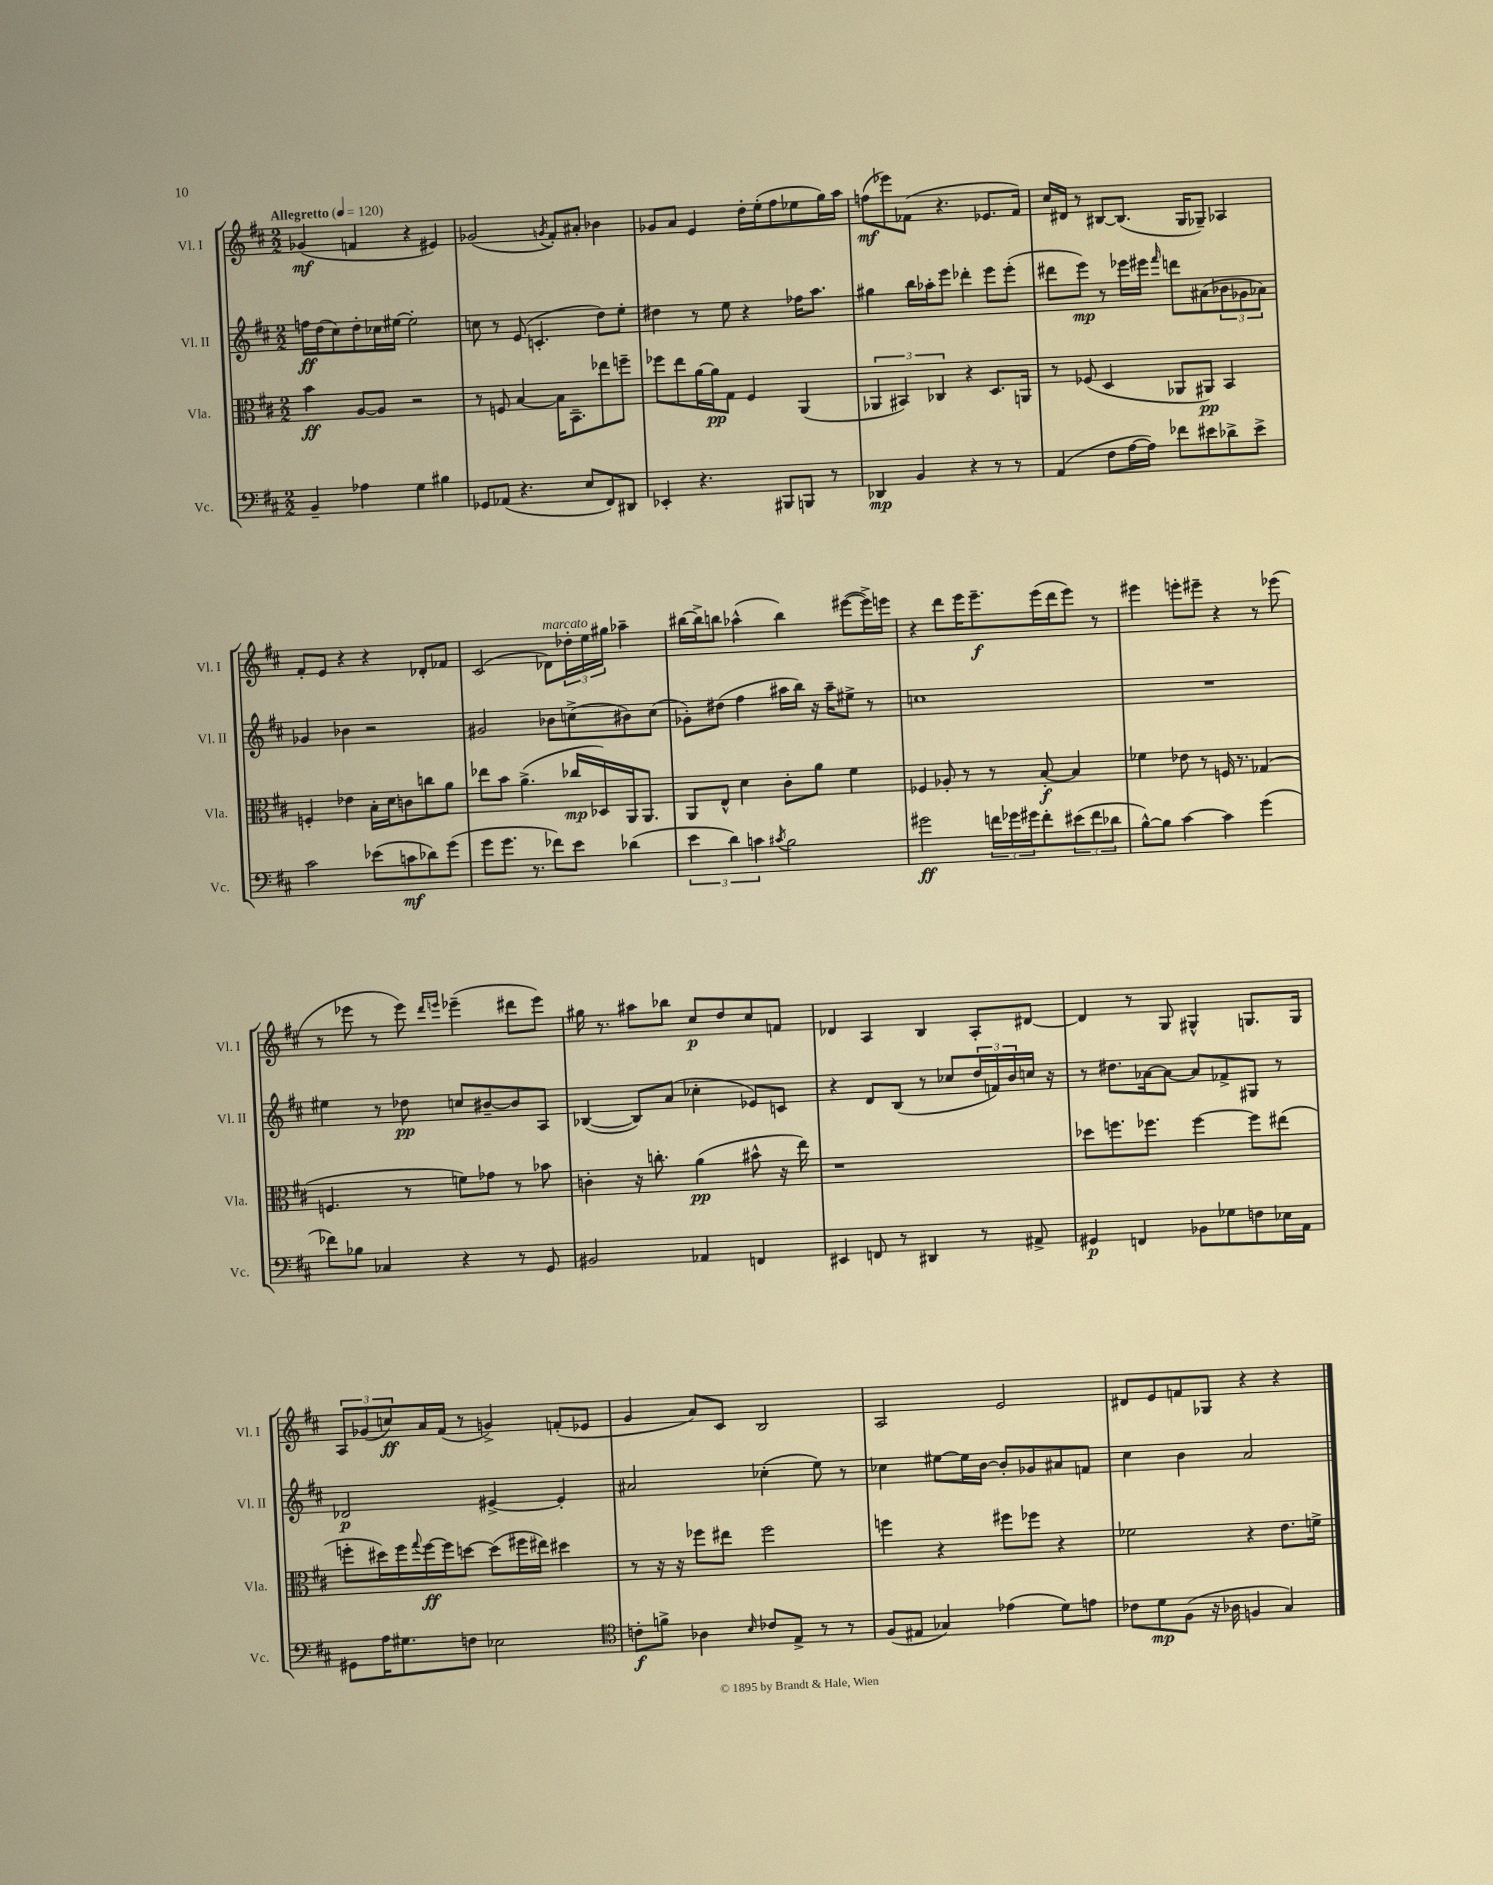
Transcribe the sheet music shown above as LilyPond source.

<<
\new StaffGroup <<
\new Staff = "s0" \with { instrumentName = "Vl. I" shortInstrumentName = "Vl. I" } {
    \clef treble \key d \major \numericTimeSignature \time 2/2 \tempo "Allegretto" 4 = 120
    ges'4\mf( f'4 r4 eis'4) |
    ges'2( \acciaccatura { g'8 } fis'8-.) ais'8-. bes'4 |
    ges'8 a'8 e'4 d''16-. e''16-.( fis''8 ees''8 g''16) a''16 |
    f''8\mf( ees'''8) fes'8( r4. ees'8. fes'16) |
    cis''16 dis'16 r8 bis8~ bis8.( g16 ges8--) aes4 |
    fis'8-. e'8 r4 r4 des'8-. fes'8 |
    cis'2( des'8^\markup { \italic "marcato" }) \tuplet 3/2 { des''16-. e''16 gis''16 } aes''4-- |
    bis''16~ bis''16-> b''8 aes''4-^( b''4) eis'''8~( eis'''16->) e'''16 |
    r4 d'''8 e'''16 e'''8.--\f e'''16( d'''16 e'''8) r8 |
    eis'''4 e'''8-. eis'''8-- r4 r8 ees'''8( |
    r8 ees'''8 r8 ees'''8) \grace { d'''16 e'''16 } ees'''4--( dis'''8 ees'''8) |
    gis''16 r8. ais''8 bes''8 cis''8\p d''8 cis''8 f'8 |
    des'4 a4 b4 a8-. dis'8~ |
    dis'4 r8 g8 gis4-^ g8. g16 |
    \tuplet 3/2 { a8 ges'8( c''8\ff) } a'16 fis'16( r8 g'4->) f'8-.( ees'8 |
    g'4 a'8) cis'8 b2 |
    a2 e'2 |
    dis'8 e'8 f'8 ges8 r4 r4 \bar "|." |
}
\new Staff = "s1" \with { instrumentName = "Vl. II" shortInstrumentName = "Vl. II" } {
    \clef treble \key d \major \numericTimeSignature \time 2/2
    f''16\ff d''16( cis''8) d''8-. ces''16 eis''16~ eis''2-. |
    c''8 r8 e'8( c'4.-. d''8) e''8-. |
    dis''4 r8 e''8 r4 fes''16 a''8. |
    gis''4 b''16 aes''16-. e'''8 des'''4-. e'''8 e'''8-.( |
    dis'''8 e'''8\mp) r8 ees'''16 eis'''16 \grace { fis'''16 } d'''8 ais'8( \tuplet 3/2 { bes'8 ges'8 aes'8) } |
    ges'4 bes'4 r2 |
    gis'2 bes'8 c''8->( bis'8) c''8( |
    ges'8-.) dis''8( fis''4 ais''16 b''16) r16 ais''16-- eis''8-> r8 |
    c''1 |
    R1 |
    eis''4 r8 des''8\pp c''8 bis'8~-- bis'8 a8 |
    bes4~( bes8) a'8( ces''4-. ees'8) c'8 |
    r4 d'8 b8( r8 ces''8 \tuplet 3/2 { d''16 f'16) b'16 } c''16 r16 |
    r8 dis''8. aes'16~ aes'8~ aes'8 fes'8-> gis8 r8 |
    des'2\p eis'4~-> eis'4-. |
    ais'2 ces''4-.( e''8) r8 |
    ces''4 eis''8~ eis''16 b'16~ b'8-. ges'8 ais'8 f'8 |
    cis''4 b'4 a'2 \bar "|." |
}
\new Staff = "s2" \with { instrumentName = "Vla." shortInstrumentName = "Vla." } {
    \clef alto \key d \major \numericTimeSignature \time 2/2
    b'4\ff a8~ a8 r2 |
    r8 f8 b4~ b16 b,8.-- ees''8 f''8-- |
    fes''8 e''8 a'16~ a'16\pp g8 fis4 a,4( |
    \tuplet 3/2 { aes,4 bis,4) ces4 } r4 d8. a,16 |
    r8 fes8( d4 aes,8 ais,8\pp) b,4 |
    f4-. ees'4 b16-. d'16 c'8 c''8 a'8 |
    ees''8 b'8 a'4.->( ces''16\mp des16) a,16 a,8. |
    a,8 e8-^ d'4 cis'8-. a'8 fis'4 |
    fes4 aes8-. r8 r8 b8~-.\f b4 |
    fes'4 ees'8 r8 f16 r8. ges4( |
    f4. r8 f'8) ges'8 r8 bes'8 |
    c'4-. r16 c''8.-. a'4\pp( bis'8-^ r16 e''16) |
    r1 |
    des''8 f''8. fes''8. fes''4~ fes''8 eis''8( |
    f''8-. dis''16) f''16 \appoggiatura { g''8 } f''16~\ff f''16 d''8~ d''8( fis''16 eis''16) dis''4 |
    r8 r16 r16 fes''8 eis''8 fes''2 |
    f''4 r4 fis''8 fes''8 r4 |
    fes'2 r4 e'8. f'16-> \bar "|." |
}
\new Staff = "s3" \with { instrumentName = "Vc." shortInstrumentName = "Vc." } {
    \clef bass \key d \major \numericTimeSignature \time 2/2
    b,4-- aes4 g4 bis4 |
    ges,8 aes,8( r4. e8 fis,8) dis,8 |
    ees,4-. r4. bis,,8 b,,8 r8 |
    des,4\mp b,4 r4 r8 r8 |
    a,4( fis8 a16~ a16) fes'8 eis'8 des'8-> eis'8-> |
    cis'2 ees'8( c'8\mf des'8) g'8( |
    g'8 g'8. r8. fes'8) e'8 des'4( |
    \tuplet 3/2 { e'4 d'4) c'4 } \acciaccatura { cis'8 } b2 |
    gis'2\ff \tuplet 3/2 { f'16 ges'16 gis'16 } f'8-. \tuplet 3/2 { eis'8( f'8 des'8 } |
    b8~-^) b8 cis'4~ cis'4 g'4( |
    fes'8) bes8 ces4 r4 r8 g,8 |
    bis,2 aes,4 f,4 |
    eis,4 f,8 r8 dis,4 r8 ais,8-> |
    gis,4\p f,4 bes,8 ges8 f8 ees16 a,16 |
    gis,8 a16 gis8. f8 ees2 |
    \clef tenor c'8-.\f f'8-> aes4 \grace { b16 } ces'8 e8-> r8 r8 |
    fis8( eis8 ges4) ees'4( d'8) e'8 |
    ces'8 d'8\mp fis8( r16 aes16 f4 g4) \bar "|." |
}
>>
>>
\layout { \context { \Score \remove "Bar_number_engraver" } }
